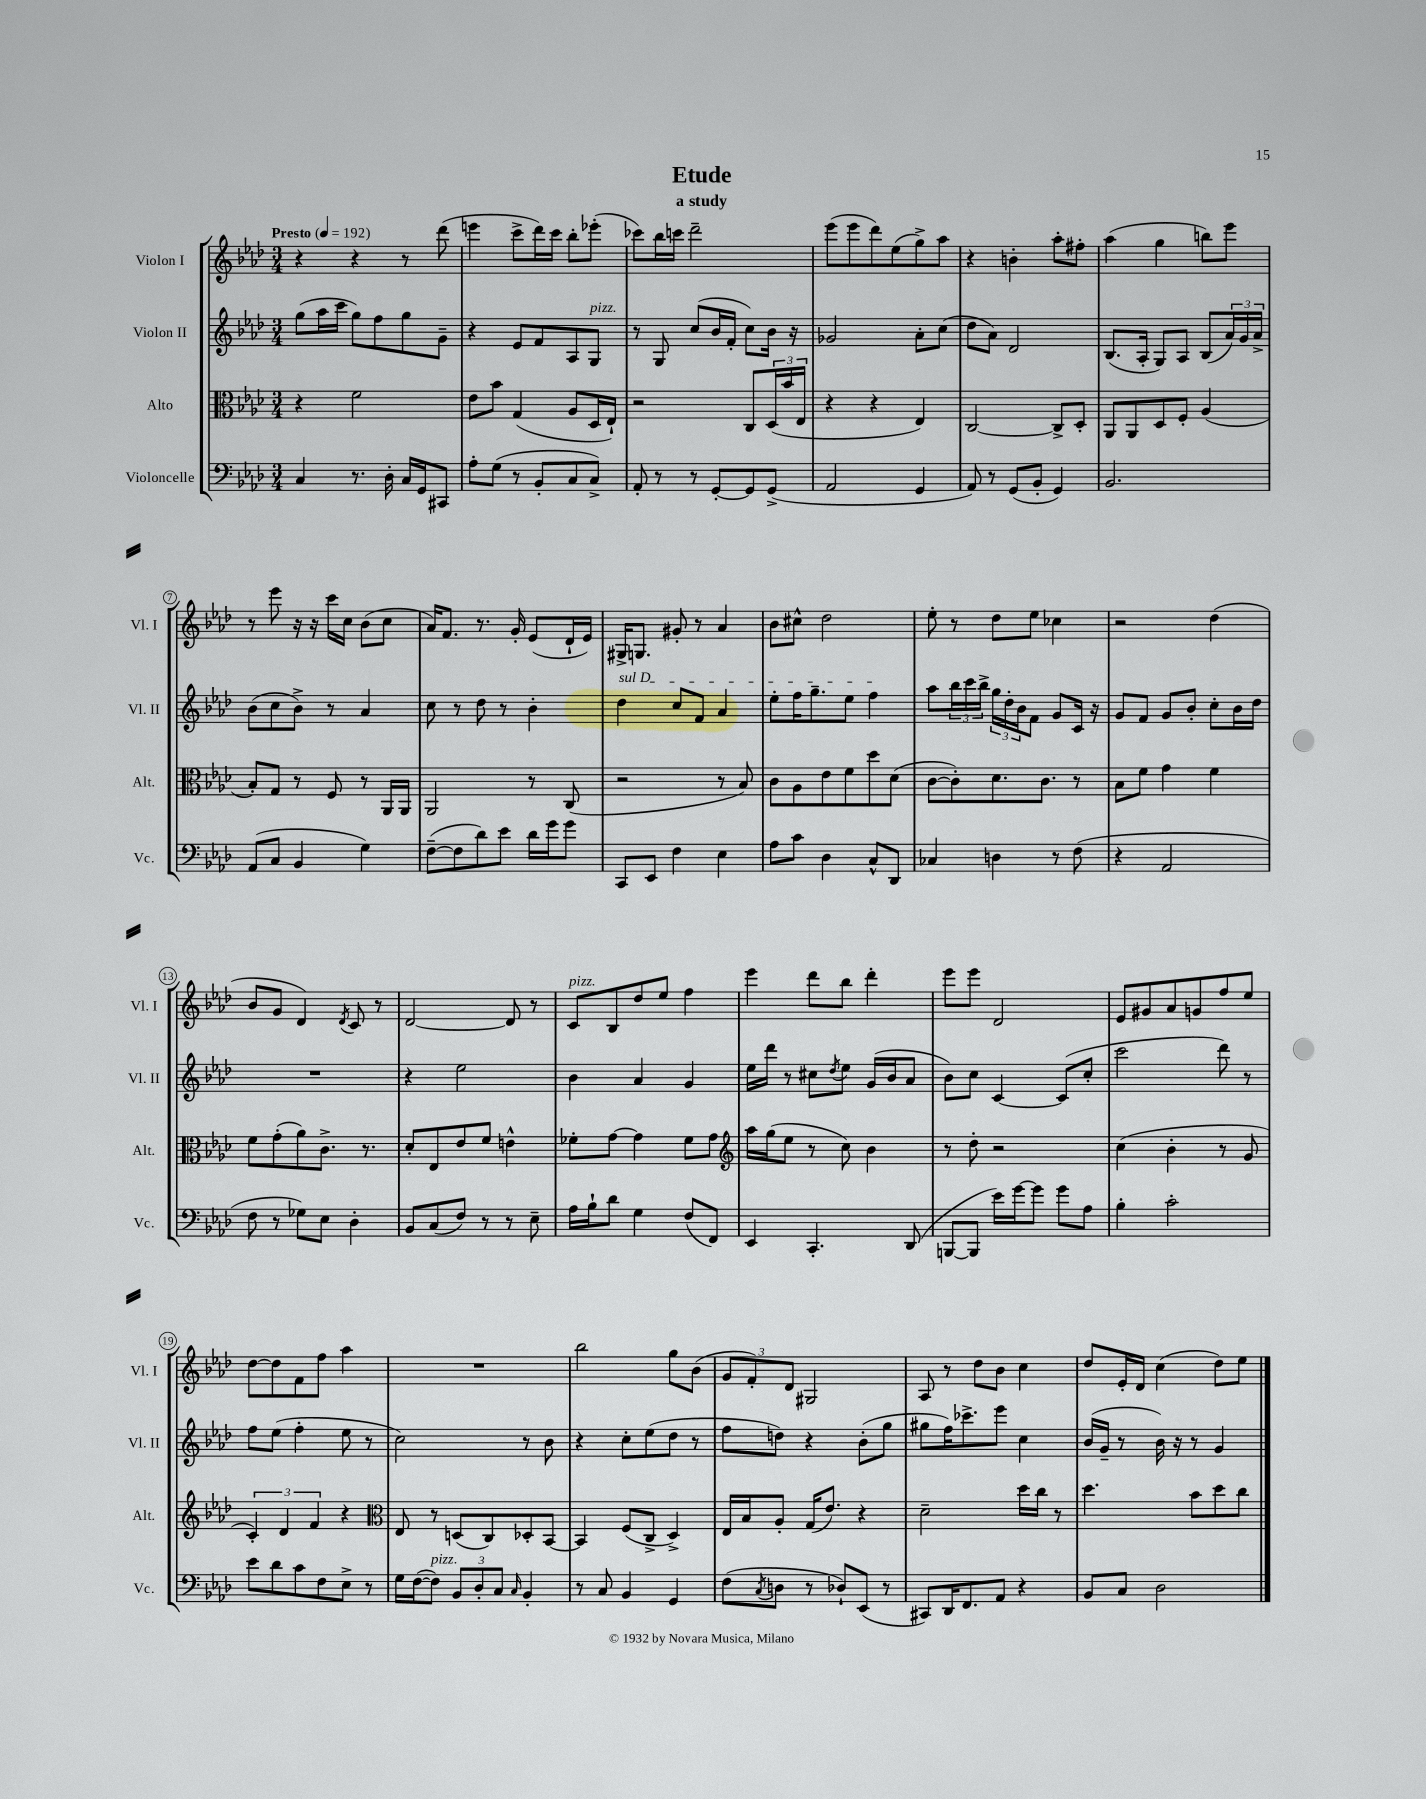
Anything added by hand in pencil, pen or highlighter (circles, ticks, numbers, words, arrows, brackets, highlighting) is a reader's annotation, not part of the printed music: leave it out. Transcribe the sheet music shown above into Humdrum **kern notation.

**kern	**kern	**kern	**kern
*staff4	*staff3	*staff2	*staff1
*clefF4	*clefC3	*clefG2	*clefG2
*k[b-e-a-d-]	*k[b-e-a-d-]	*k[b-e-a-d-]	*k[b-e-a-d-]
*M3/4	*M3/4	*M3/4	*M3/4
*MM192	*MM192	*MM192	*MM192
4C	4r	(8gg	4r
.	.	16aa-	.
.	.	16ccc	.
8.r	2f	8gg)	4r
.	.	8ff	.
16D-'	.	.	.
16C	.	8gg	8r
16GG	.	.	.
8CC#	.	8g~	(8ddd-
=	=	=	=
8A-'	8e-	4r	4eee
(8G	8b-	.	.
8r	(4G	8e-	8ccc^
8BB-'	.	8f	16ddd-)
.	.	.	16ccc
8C	8A-	8A-	8bb-'
8C^)	16D-	8G	(8eee-'
.	16E-`)	.	.
=	=	=	=
8AA-'	2r	8r	8ccc-)
8r	.	8G	16bb-
.	.	.	16ccc
8r	.	(8cc	2ddd-~
[8GG'	.	16b-	.
.	.	16f'	.
8GG]	8C	8cc)	.
(8GG^	(24D-	16b-	.
.	24b-	.	.
.	.	16r	.
.	24E-	.	.
=	=	=	=
2AA-	4r	2g-	(8eee-
.	.	.	8eee-
.	4r	.	8ddd-)
.	.	.	(8ee-
4GG	4E-)	8a-'	8gg^)
.	.	(8cc	8aa-
=	=	=	=
8AA-)	[2C	8dd-	4r
8r	.	8a-)	.
(8GG	.	2d-	4b'
8BB-'	.	.	.
4GG)	8C^]	.	8aa-'
.	8D-'	.	8ff#'
=	=	=	=
2.BB-	8AA-	(8.B-	(4aa-
.	8AA-	.	.
.	.	16A-'	.
.	8D-	8G)	4gg
.	8F'	8A-	.
.	(4A-	(8B-	8bb)
.	.	24a-)	8eee-
.	.	24g	.
.	.	24a-^	.
=	=	=	=
(8AA-	8B-')	(8b-	8r
8C	8G	8cc	8eee-
4BB-	8r	8b-^)	16r
.	.	.	16r
.	8F	8r	16ccc
.	.	.	16cc
4G)	8r	4a-	(8b-
.	16AA-	.	8cc
.	16AA-	.	.
=	=	=	=
([8F~	2AA-	8cc	16a-)
.	.	.	8.f
8F]	.	8r	.
8d-)	.	8dd-	8.r
8e-	.	8r	.
.	.	.	16g'
16d-	8r	4b-'	(8e-
16g	.	.	.
8g	(8C	.	16d-`
.	.	.	16e-)
=	=	=	=
8CC	2r	4dd-	16G#^
.	.	.	8.G
8EE-	.	.	.
4F	.	8cc	8g#'
.	.	8f	8r
4E-	8r	4a-	4a-
.	8B-)	.	.
=	=	=	=
8A-	8c	8ee-'	8b-
8c	8A-	16ff	8cc#^^
.	.	8.gg~	.
4D-	8e-	.	2dd-
.	8f	8ee-	.
8C^^	8dd-	4ff	.
8DD-	(8d-	.	.
=	=	=	=
4C-	[8c	8aa-	8ee-'
.	8c'])	24bb-	8r
.	.	24ccc	.
.	.	24bb-^	.
4D	8.d-	24gg	8dd-
.	.	24dd-'	.
.	.	24b-	.
.	.	8f	8ee-
.	8.c	.	.
8r	.	8g	4cc-
(8F	8r	16c	.
.	.	16r	.
=	=	=	=
4r	8B-	8g	2r
.	8f	8f	.
2AA-	4g	8g	.
.	.	8b-'	.
.	4f	8cc'	(4dd-
.	.	16b-	.
.	.	16dd-	.
=	=	=	=
8F	8f	2.r	8b-
8r	(8g'	.	8g
8G-)	8a-)	.	4d-)
8E-	8.c^	.	.
.	.	.	8qd-
4D-'	.	.	8c
.	8.r	.	.
.	.	.	8r
=	=	=	=
8BB-	8d-'	4r	[2d-
(8C	8E-	.	.
8F)	8e-	2ee-	.
8r	8f	.	.
8r	4e^^	.	8d-]
8E-~	.	.	8r
=	=	=	=
16A-	8f-'	4b-	8c
16B-`	.	.	.
8d-	[8g	.	8B-
4G	4g]	4a-	8dd-
.	.	.	8ee-
(8F	8f-	4g	4ff
8FF)	8g	.	.
=	=	=	=
*	*clefG2	*	*
4EE-	16aa-	16ee-	4eee-
.	(16gg	16ddd-	.
.	8ee-	8r	.
4.CC'	8r	8cc#	8ddd-
.	.	8qdd-	.
.	8cc)	8ee-	8bb-
.	4b-	(16g	4ddd-'
.	.	16b-	.
(8DD-	.	8a-	.
=	=	=	=
[8BBB	8r	8b-)	8eee-
8BBB]	8dd-'	8cc	8eee-
16e-)	2r	[4c	2d-
[16g	.	.	.
8g]	.	.	.
8g	.	(8c]	.
8A-	.	8cc'	.
=	=	=	=
4B-'	(4cc	2ccc	8e-
.	.	.	8g#
2c'	4b-'	.	8a-
.	.	.	8g
.	8r	8ddd-)	8ff
.	8g	8r	8ee-
=	=	=	=
8e-	6c')	8ff	[8dd-
8d-	.	(8ee-	8dd-]
.	6d-	.	.
8c	.	4ff'	8f
.	6f	.	.
8F	.	.	8ff
8E-^	4r	8ee-	4aa-
8r	.	8r	.
=	=	=	=
*	*clefC3	*	*
16G	8E-	2cc)	2.r
([16F	.	.	.
8F])	8r	.	.
12BB-	(8D	.	.
12D-'	.	.	.
.	8C)	.	.
12C	.	.	.
16qqC	.	.	.
4BB-'	8D-'	8r	.
.	[8BB-	8b-	.
=	=	=	=
8r	4BB-]	4r	2bb-
8C	.	.	.
4BB-	(8F	8cc'	.
.	8C^	(8ee-	.
4GG	4D-^)	8dd-	8gg
.	.	8r	(8b-
=	=	=	=
(8F	16E-	8ff	12g
.	16B-	.	.
.	.	.	12f')
8qC	.	.	.
8D	8A-'	8dd)	.
.	.	.	12d-
8r	(16G	4r	2G#
.	8.e-)	.	.
8D-`)	.	.	.
(8EE-	4r	(8b-'	.
8r	.	8gg	.
=	=	=	=
8CC#)	2d-~	8gg#	8A-
16DD-	.	16ff)	8r
8.FF	.	8.ccc-^	.
.	.	.	8dd-
8AA-	.	8eee-	8b-
4r	16dd-	4cc	4cc
.	16cc	.	.
.	8r	.	.
=	=	=	=
8BB-	4.dd-	(16b-	8dd-
.	.	16g~	.
8C	.	8r	16e-'
.	.	.	16d-
2D-	.	16b-)	(4cc
.	.	16r	.
.	8b-	8r	.
.	8dd-	4g	8dd-)
.	8cc	.	8ee-
==	==	==	==
*-	*-	*-	*-
